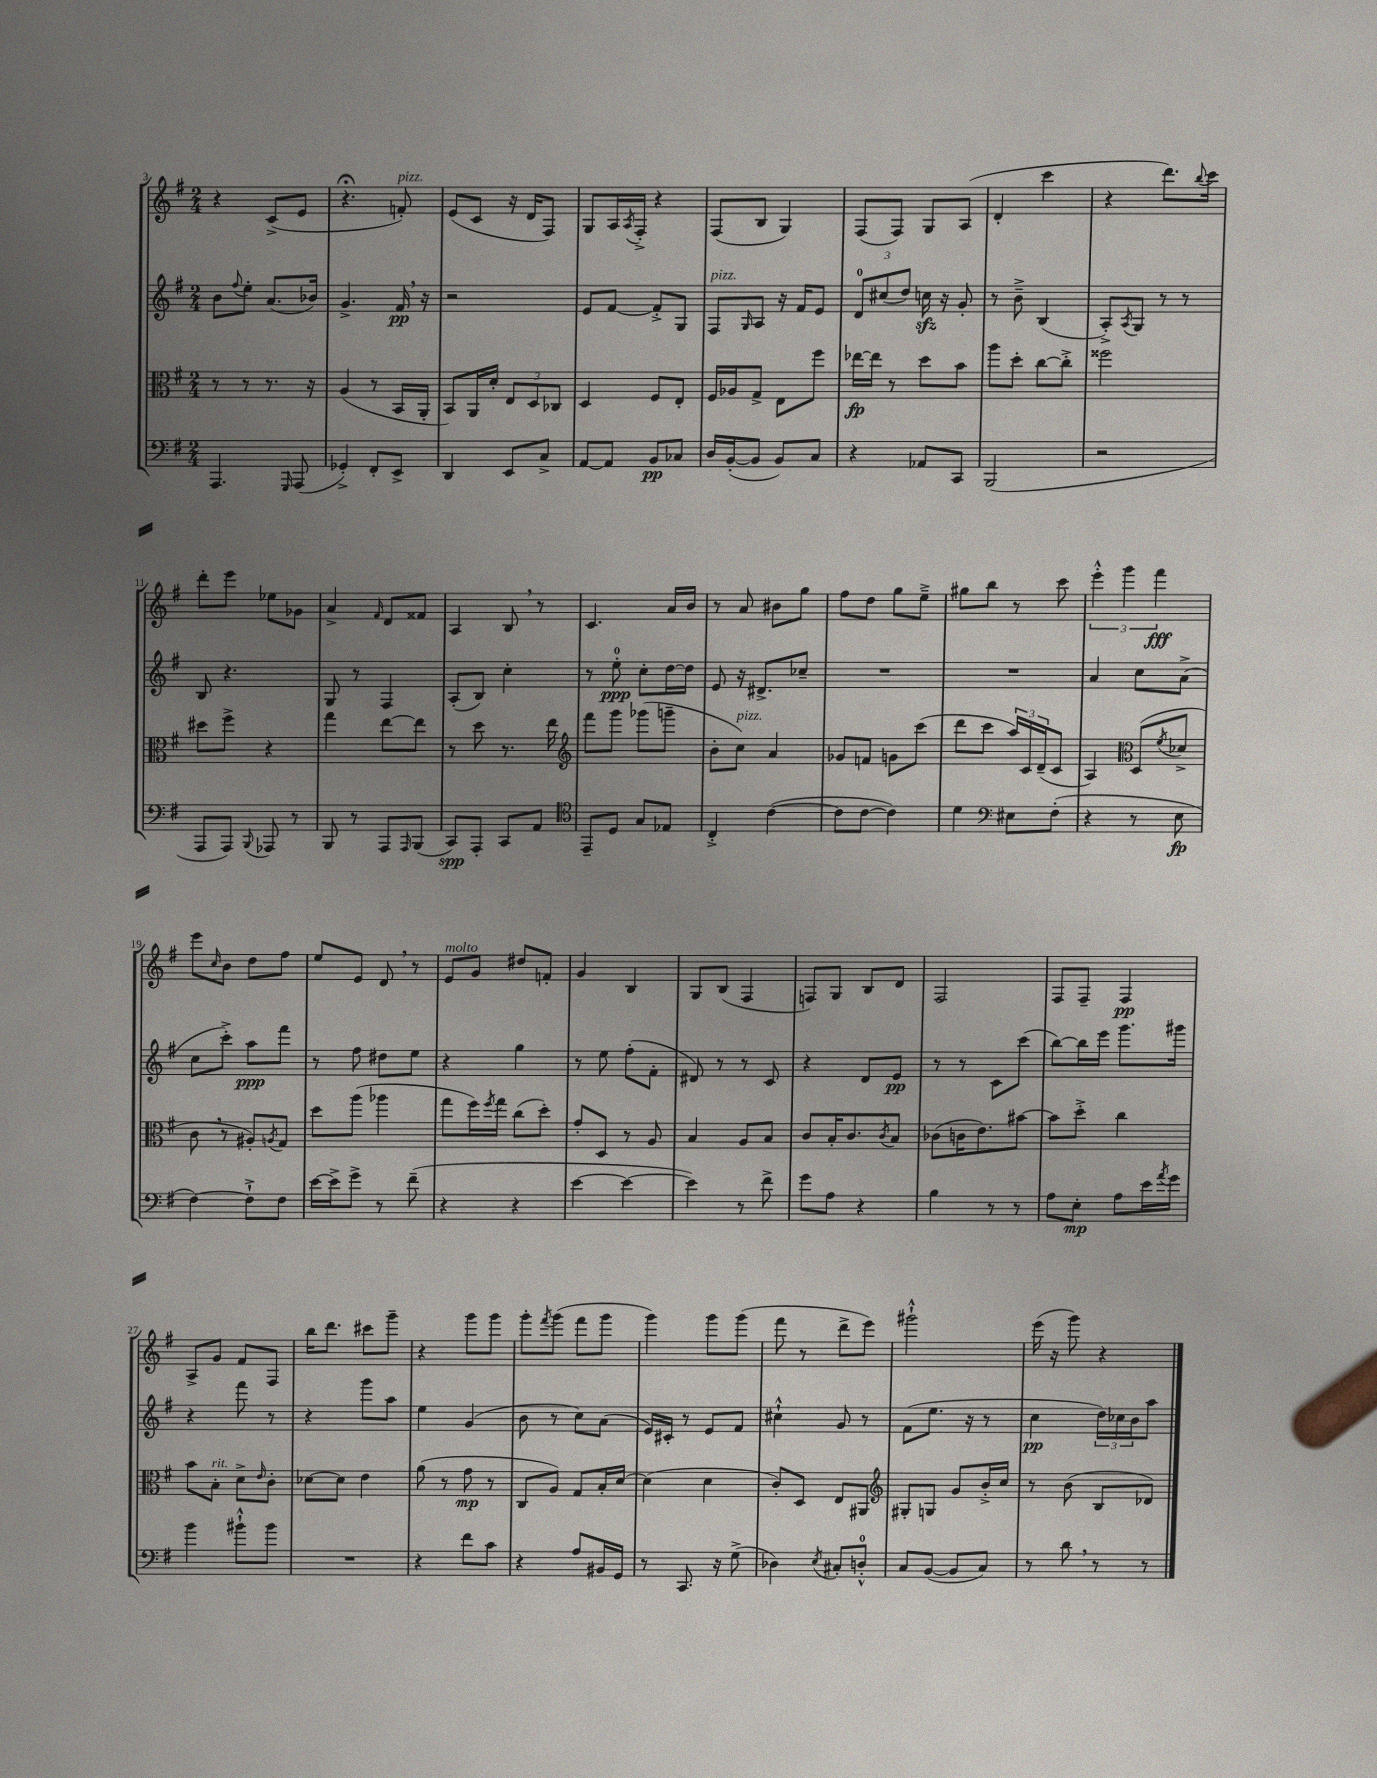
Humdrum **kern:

**kern	**kern	**kern	**kern
*staff4	*staff3	*staff2	*staff1
*clefF4	*clefC3	*clefG2	*clefG2
*k[f#]	*k[f#]	*k[f#]	*k[f#]
*M2/4	*M2/4	*M2/4	*M2/4
4.AAA	8r	8b	4r
.	.	8qqff#	.
.	8r	8ee'	.
.	8.r	(8.a	(8c^
16qqGGG	.	.	.
(8AAA	.	.	8e
.	16r	16b-)	.
=	=	=	=
4GG-'^)	(4A	4.g^	4.r;
8FF#'	8r	.	.
8EE^	16BB	16f#	8f')
.	16AA'	16r	.
=	=	=	=
4DD	8BB)	2r	(8e
.	16AA	.	8c
.	16d'	.	.
8EE	12E	.	16r
.	.	.	16d
.	12D	.	.
8C^	.	.	8F#)
.	12C-	.	.
=	=	=	=
[8AA	4D	8e	8G
8AA]	.	[8f#	16A
.	.	.	8qA
.	.	.	16F#'^
8BB	8F#	8f#'^]	4r
8C-	8E'	8G	.
=	=	=	=
16D	16F#	8F#	(8F#
([16BB'	16A-	.	.
.	.	16qqG	.
8BB]	8G^	8A	8B
8BB)	8E	16r	4G)
.	.	16f#	.
8C	8ff#	8e	.
=	=	=	=
4r	[16ee-	12d	(8F#
.	16ee-]	.	.
.	.	(12cc#	.
.	8r	.	8F#)
.	.	12dd)	.
8AA-	8dd	16cc	8G
.	.	16r	.
8CC	8b	8g'	(8A
=	=	=	=
(2BBB	8aa	8r	4d'
.	8dd'	8b~^	.
.	[8cc	(4B	4ccc
.	8cc'^]	.	.
=	=	=	=
2r	2ff##	8A'^)	4r
.	.	8qA	.
.	.	8G	.
.	.	8r	8.ddd)
.	.	8r	.
.	.	.	8qqbb
.	.	.	16ccc
=	=	=	=
8AAA	8dd#	8B	8ddd'
8AAA)	8ff#^	4.r	8eee
8qqBBB	.	.	.
8AAA-	4r	.	8ee-
8r	.	.	8g-
=	=	=	=
8BBB	4gg	8G	4a^
8r	.	8r	.
.	.	.	16qqf#
8AAA	[8ee	4F#	8d
16qqAAA	.	.	.
(8BBB	8ee]	.	8f##
=	=	=	=
8CC)	8r	(8A'	4A
8AAA'	8dd	8B)	.
8CC	8.r	4cc'	8B
8AA	.	.	8r
.	16ee	.	.
=	=	=	=
*clefC4	*clefG2	*	*
8EE~	8fff#	8r	4.c
8D	8ggg	8ee'	.
8G	(8ggg-	8cc'	.
8E-	8ggg~	[16dd	16a
.	.	16dd]	16b
=	=	=	=
4C'^	8b'	8e	8r
.	8cc)	16r	8a
.	.	8.d#^	.
([4c	4a	.	8b#
.	.	8cc-~	8gg
=	=	=	=
8c]	8g-	2r	8ff#
[8c	8f	.	8dd
4c])	8g	.	8gg
.	(8ccc	.	8ee~^
=	=	=	=
4d	8ddd	2r	8gg#
.	8ccc	.	8bb
*clefF4	*	*	*
8E#	24aa)	.	8r
.	24c	.	.
.	(24d~	.	.
(8F#'	8c	.	8ccc
=	=	=	=
4r	4A)	4a	6eee'^^
.	.	.	6ggg
*	*clefC3	*	*
8r	(8D	8cc	.
.	.	.	6fff#
.	8qf#	.	.
8E	8d-^	(8a^	.
=	=	=	=
[4F#)	8c	8cc	8eee
.	.	.	16qqcc
.	8r	8ccc'^)	8b
8F#`^]	8A#')	8aa	8dd
.	8qA	.	.
8F#	8G	8fff#	8ff#
=	=	=	=
[16e	8dd	8r	8ee
16e^]	.	.	.
8g^	(8aa	8ff#	8e
8r	4aa-	8dd#	8d
(8f#~	.	8ee	8r
=	=	=	=
4r	8gg	4r	8e
.	16ff#)	.	8g
.	8qff#	.	.
.	16gg	.	.
4r	(8cc	4gg	8dd#
.	8dd')	.	8f'
=	=	=	=
[4e	8g'	8r	4g
.	8D	8ee	.
4e_	8r	(8ff#'	4B
.	8A	8f#'	.
=	=	=	=
4e])	4B	8d#)	8G
.	.	8r	(8B
8r	8A	8r	4F#
8f#^	8B	8c	.
=	=	=	=
8g	8c	4r	8F)
8A	16B'	.	8G
.	8.c	.	.
4r	.	8d	8B
.	8qc	.	.
.	8B	8e	8d
=	=	=	=
4B	(8c-	8r	2F#
.	16c	8r	.
.	8.e)	.	.
8r	.	8c	.
8r	[8b#	(8ccc	.
=	=	=	=
8A	8b#]	[8bb)	8F#
8E'	8dd'^	16bb]	8F#~
.	.	16eee	.
8A	4cc	8.ggg	4F#
16e	.	.	.
8qa	.	.	.
16g	.	16ggg#	.
=	=	=	=
4b	8b	4r	8A^
.	8B'	.	8g
8b#`^^	8d^	8fff#	8f#
.	16qqe	.	.
8b#	8c'	8r	8F#
=	=	=	=
2r	[8d-	4r	16bb
.	.	.	8.ddd
.	8d-]	.	.
.	4e	8ggg	8ccc#
.	.	8aa	8ggg~
=	=	=	=
4r	(8a	4ee	4r
.	8r	.	.
8f#	8g	(4g	8ggg
8c	8r	.	8ggg
=	=	=	=
4r	8C	8b	8ggg'
.	.	.	8qfff#
.	8A)	8r	(8ggg
8A	8G	8cc)	8fff#
16BB#	16B'	(8a	8ggg
16GG	[16d	.	.
=	=	=	=
8r	(4d]	16e)	4ggg)
.	.	16c#'	.
8.CC	.	8r	.
.	4d	8e	8ggg
16r	.	.	.
(8G^	.	8f#	(8ggg
=	=	=	=
4D-)	8c')	4cc#`^^	8fff#
.	8D	.	8r
8qE	.	.	.
8C#'	8E	8g	8ddd^
8D'^^	8AA#	8r	8eee)
=	=	=	=
*	*clefG2	*	*
8C	8G#'	(8f#	2ggg#`^^
([8BB	8G	8.ee	.
8BB]	8g	.	.
.	.	16r	.
8C)	16b'^	8r	.
.	16cc	.	.
=	=	=	=
8r	8r	4cc	(16eee
.	.	.	16r
8d	(8b	.	8ggg)
8r	8B	24dd)	4r
.	.	24cc-	.
.	.	24b	.
8r	8d-)	8aa	.
==	==	==	==
*-	*-	*-	*-
